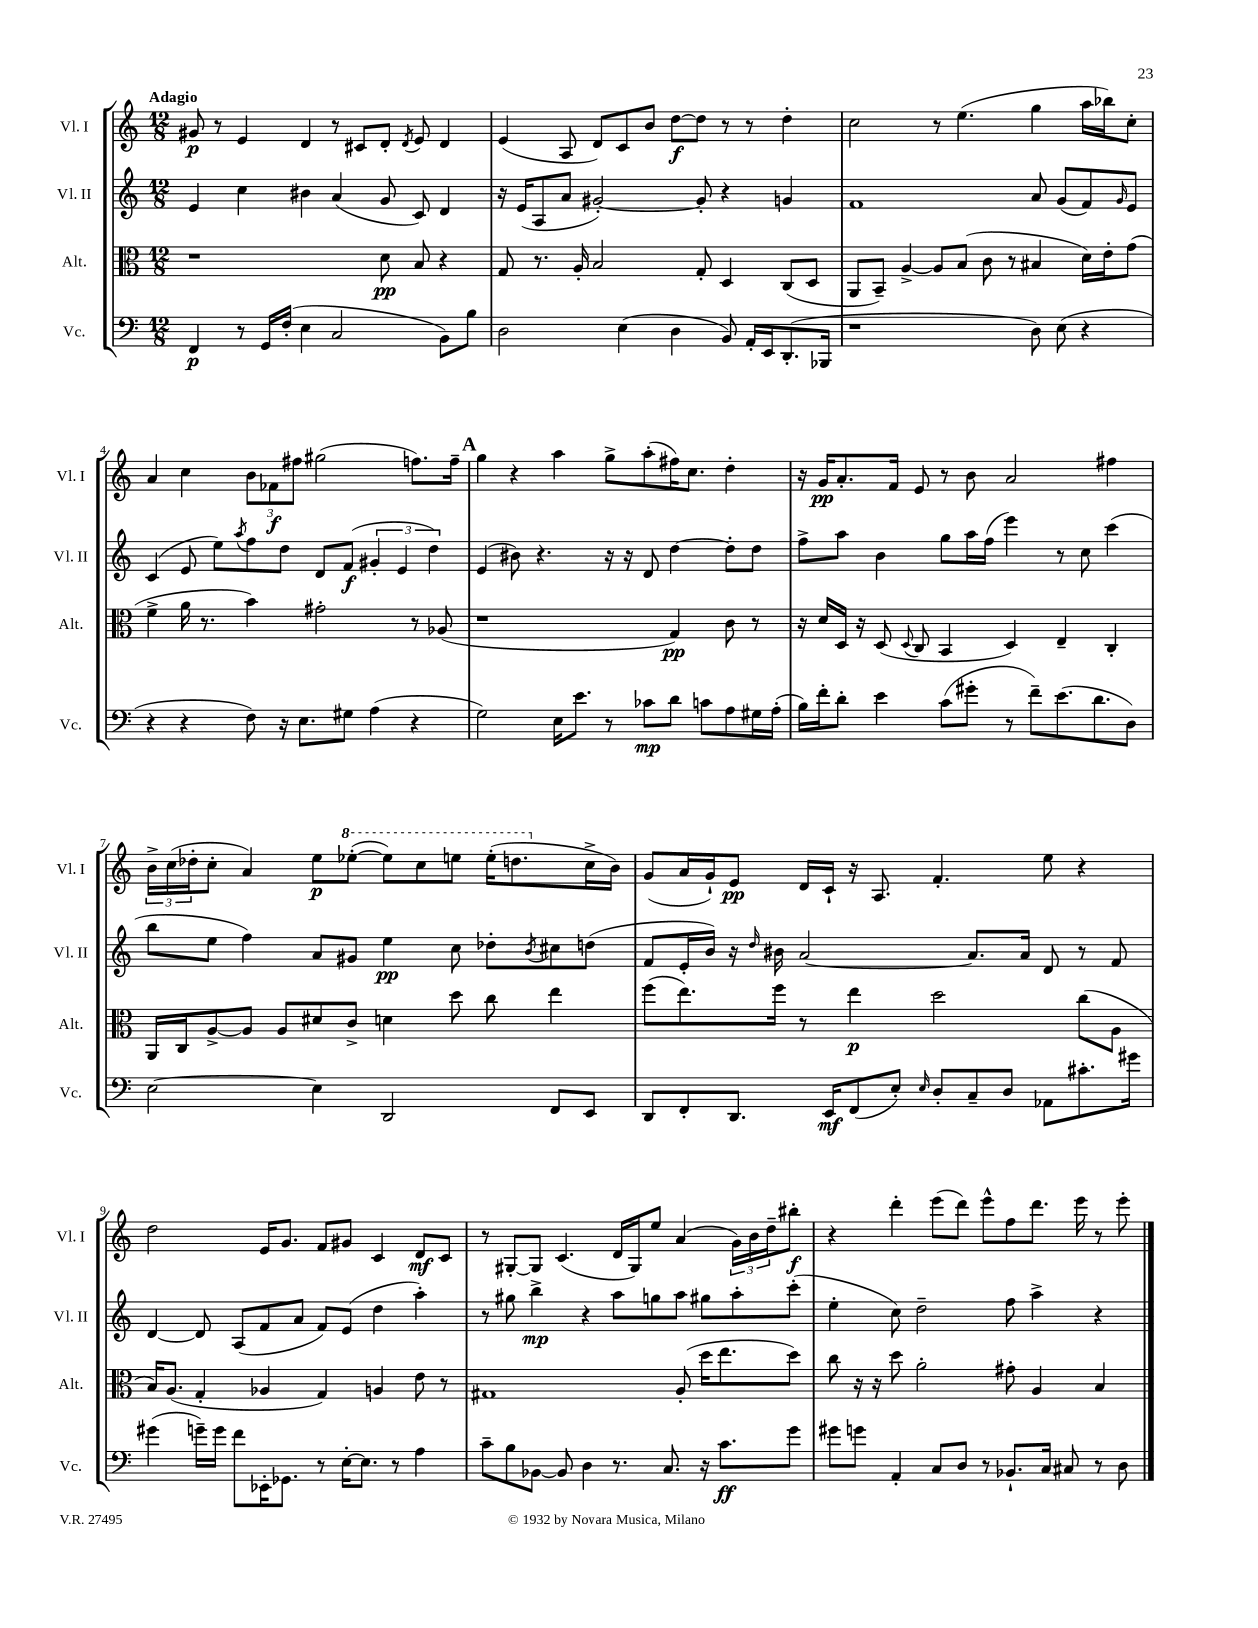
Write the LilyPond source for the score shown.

<<
\new StaffGroup <<
\new Staff = "s0" \with { instrumentName = "Vl. I" shortInstrumentName = "Vl. I" } {
    \clef treble \key c \major \numericTimeSignature \time 12/8 \tempo "Adagio"
    gis'8\p r8 e'4 d'4 r8 cis'8 d'8-. \acciaccatura { d'8 } e'8 d'4 |
    e'4( a8 d'8) c'8 b'8 d''8~\f d''8 r8 r8 d''4-. |
    c''2 r8 e''4.( g''4 a''16 bes''16) c''8-. |
    a'4 c''4 \tuplet 3/2 { b'8 fes'8\f fis''8 } gis''2( f''8.) f''16-- |
    \mark \markup { \bold "A" } g''4 r4 a''4 g''8-> a''8-.( fis''16) c''8. d''4-. |
    r16 g'16\pp a'8.-. f'16 e'8 r8 b'8 a'2 fis''4 |
    \tuplet 3/2 { b'16-> c''16( des''16-. } c''8-. a'4) e''8\p \ottava #1 ees'''8~-.( ees'''8) c'''8 e'''8 e'''16-.( d'''!8. \ottava #0 c''16-> b'16) |
    g'8( a'16 g'16-!) e'8\pp d'16 c'16-! r16 a8. f'4.-. e''8 r4 |
    d''2 e'16 g'8. f'8 gis'8 c'4 d'8\mf c'8 |
    r8 gis8~-. gis8 c'4.( d'16 gis16) e''8 a'4( \tuplet 3/2 { g'16) b'16 d''16-- } bis''8-.\f |
    r4 d'''4-. e'''8( d'''8) e'''8-^ f''8 d'''8. e'''16 r8 e'''8-. \bar "|." |
}
\new Staff = "s1" \with { instrumentName = "Vl. II" shortInstrumentName = "Vl. II" } {
    \clef treble \key c \major \numericTimeSignature \time 12/8
    e'4 c''4 bis'4 a'4( g'8 c'8) d'4 |
    r16 e'16( a8 a'8 gis'2~-.) gis'8-. r4 g'4 |
    f'1 a'8 g'8( f'8) \grace { g'16 } e'8 |
    c'4( e'8 e''8) \acciaccatura { a''8 } f''8 d''8 d'8 f'8\f( \tuplet 3/2 { gis'4-. e'4 d''4) } |
    \mark \markup { \bold "A" } e'4( bis'8) r4. r16 r16 d'8 d''4~ d''8-. d''8 |
    f''8-> a''8 b'4 g''8 a''16 f''16( e'''4) r8 c''8 c'''4( |
    b''8 e''8 f''4) a'8 gis'8 e''4\pp c''8 des''8-. \acciaccatura { b'8 } cis''8 d''8( |
    f'8 e'16-. b'16) r16 \grace { d''16 } bis'16 a'2~ a'8. a'16 d'8 r8 f'8 |
    d'4~ d'8 a8( f'8 a'8 f'8) e'8( d''4 a''4-.) |
    r8 gis''8 b''4->\mp r4 a''8 g''8 a''8 gis''8 a''8-. c'''8-.( |
    e''4-. c''8) d''2-- f''8 a''4-> r4 \bar "|." |
}
\new Staff = "s2" \with { instrumentName = "Alt." shortInstrumentName = "Alt." } {
    \clef alto \key c \major \numericTimeSignature \time 12/8
    r1 d'8\pp b8 r4 |
    g8 r8. a16-. b2 g8-. d4 c8( d8 |
    a,8 b,8--) a4~-> a8 b8( c'8 r8 bis4 d'16) e'16-. g'8( |
    f'4-> a'16 r8. b'4) gis'2-. r8 aes8( |
    \mark \markup { \bold "A" } r1 g4\pp) c'8 r8 |
    r16 d'16 d16 r16 d8( \appoggiatura { d8 } c8 b,4 d4) e4-- c4-. |
    a,16 c16 a8~-> a8 a8 dis'8 c'8-> d'4 d''8 c''8 e''4 |
    f''8( e''8.) f''16 r8 e''4\p d''2 c''8( a8 |
    b16) a8.( g4-. aes4 g4) a4 e'8 r8 |
    gis1 a8-.( d''16 e''8. d''8) |
    c''8 r16 r16 d''8 a'2-. gis'8-. a4 b4 \bar "|." |
}
\new Staff = "s3" \with { instrumentName = "Vc." shortInstrumentName = "Vc." } {
    \clef bass \key c \major \numericTimeSignature \time 12/8
    f,4\p r8 g,16 f16-.( e4 c2 b,8) b8 |
    d2 e4( d4 b,8) a,16-. e,16 d,8.-.( bes,,16 |
    r1 d8) e8( r4 |
    r4 r4 f8) r16 e8. gis8 a4( r4 |
    \mark \markup { \bold "A" } g2) e16 e'8. r8 ces'8\mp d'8 c'8 a8 gis16 a16-.( |
    b16) f'16-. d'8-. e'4 c'8( gis'8-. r8 f'8--) e'8.( d'8. d8) |
    e2~ e4 d,2 f,8 e,8 |
    d,8 f,8-. d,8. e,16\mf f,8( e8-.) \grace { e16 } d8-. c8-- d8 aes,8 cis'8.-. gis'16 |
    gis'4( g'16--) g'16 f'8 ees,16-. ges,8. r8 e16~-. e8. r8 a4 |
    c'8-- b8 bes,8~ bes,8 d4 r8. c8. r16 c'8.\ff g'8 |
    gis'8 g'8 a,4-. c8 d8 r8 bes,8.-! c16 cis8 r8 d8 \bar "|." |
}
>>
>>
